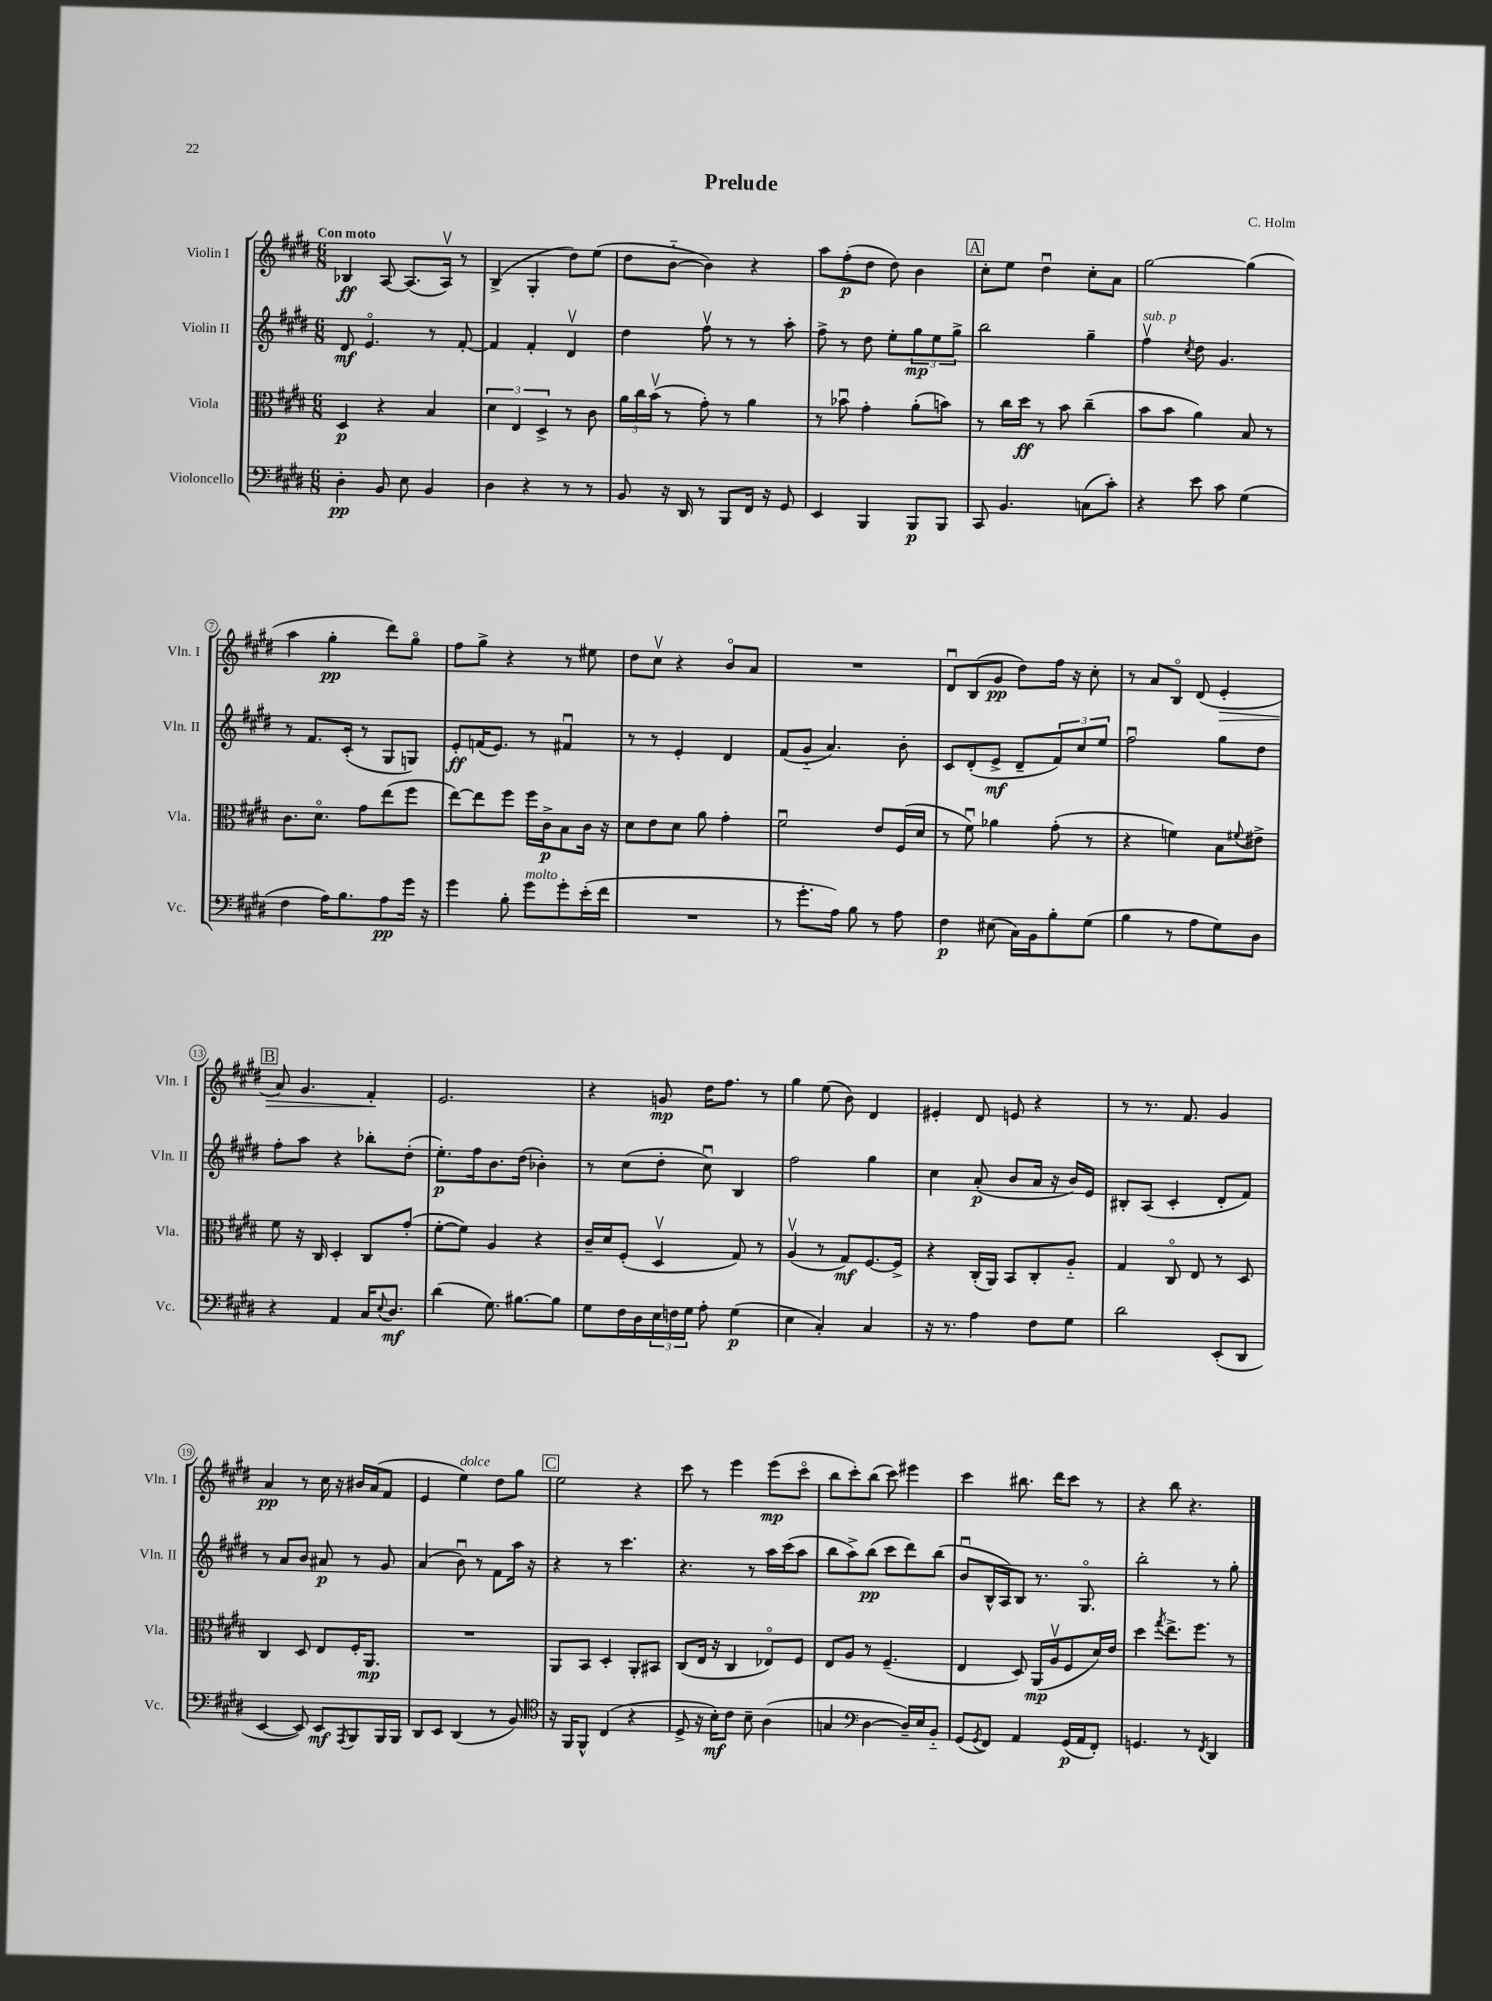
\header { title = "Prelude" composer = "C. Holm" }
<<
\new StaffGroup <<
\new Staff = "s0" \with { instrumentName = "Violin I" shortInstrumentName = "Vln. I" } {
    \clef treble \key e \major \numericTimeSignature \time 6/8 \tempo "Con moto"
    bes4\ff a8~ a8.( a16\upbow) r8 |
    b4->( gis4-. dis''8) e''8( |
    dis''8 b'8~-_ b'4) r4 |
    a''8 fis''8-.\p( dis''8 dis''8) b'4 |
    \mark \markup { \box "A" } cis''8-. e''8 dis''4\downbow cis''8-. a'8 |
    gis''2~ gis''4( |
    a''4 gis''4-.\pp dis'''8) gis''8\flageolet |
    fis''8 gis''8-> r4 r8 eis''8 |
    dis''8 cis''8\upbow r4 b'8\flageolet a'8 |
    R2. |
    dis'8\downbow b8( gis'8\pp dis''8) fis''16 r16 cis''8-. |
    r8 a'8 b8\flageolet dis'8( e'4-.\> |
    \mark \markup { \box "B" } a'8) gis'4. fis'4-.\! |
    e'2. |
    r4 g'8\mp dis''16 fis''8. r8 |
    gis''4 e''8( b'8) dis'4 |
    eis'4-. dis'8 e'8 r4 |
    r8 r8. fis'8. gis'4 |
    a'4\pp r8 cis''16 r16 bis'16 a'16( fis'8 |
    e'4 e''4^\markup { \italic "dolce" }) dis''8 gis''8 |
    \mark \markup { \box "C" } e''2 r4 |
    cis'''8 r8 e'''4 e'''8\mp( cis'''8\flageolet |
    b''8 cis'''8-.) b''8( cis'''8) eis'''4 |
    cis'''4 bis''8. dis'''16 cis'''8 r8 |
    r4 b''8 r4. \bar "|." |
}
\new Staff = "s1" \with { instrumentName = "Violin II" shortInstrumentName = "Vln. II" } {
    \clef treble \key e \major \numericTimeSignature \time 6/8
    dis'8\mf e'4.\flageolet r8 fis'8~-. |
    fis'4 fis'4-. dis'4\upbow |
    dis''4 fis''8\upbow r8 r8 a''8-. |
    fis''8-> r8 dis''8 e''8-. \tuplet 3/2 { gis''8\mp e''8 gis''8-> } |
    \mark \markup { \box "A" } b''2 gis''4-- |
    fis''4\upbow^\markup { \italic "sub. p" } \acciaccatura { cis''8 } dis''8 gis'4. |
    r8 fis'8. cis'16-.( r8 gis8 g8) |
    e'8-.\ff f'16( e'8.) r8 fis'4\downbow |
    r8 r8 e'4-. dis'4 |
    fis'8( gis'8-_ a'4.) b'8-. |
    cis'8 dis'8-.( e'8->\mf dis'8-- \tuplet 3/2 { fis'8) cis''8 e''8 } |
    fis''2\downbow gis''8 dis''8 |
    \mark \markup { \box "B" } fis''8-. a''8 r4 bes''8-. dis''8-.( |
    e''8.-.\p) fis''16 b'8. dis''16( bes'4-.) |
    r8 cis''8( dis''8-. cis''8\downbow) b4 |
    fis''2 gis''4 |
    cis''4 a'8-.\p( b'8 a'16 r16 b'16) e'16 |
    bis8-. a8( cis'4-. dis'8-. fis'8) |
    r8 a'8 b'8 ais'8\p r8 gis'8 |
    a'4( b'8\downbow) r8 fis'8 a''16 r16 |
    \mark \markup { \box "C" } r4 r8 cis'''4. |
    r4. r8 a''16 cis'''16( a''8 |
    b''8 a''8->) b''8\pp( cis'''8 dis'''8) b''8( |
    b'8\downbow b16-^ a16) b8 r8. gis8.\flageolet |
    b''2-. r8 gis''8-. \bar "|." |
}
\new Staff = "s2" \with { instrumentName = "Viola" shortInstrumentName = "Vla." } {
    \clef alto \key e \major \numericTimeSignature \time 6/8
    dis4\p r4 b4 |
    \tuplet 3/2 { dis'4 e4 dis4-> } r8 cis'8 |
    \tuplet 3/2 { a'16 cis''16 b'16\upbow( } r8 gis'8-.) r8 a'4 |
    r8 bes'8\downbow gis'4-. a'8-.( b'8) |
    \mark \markup { \box "A" } r8 cis''16 dis''16\ff r8 b'8 cis''4--( |
    b'8 b'8 a'4) b8 r8 |
    cis'8. dis'8.\flageolet gis'8 e''8( fis''8 |
    e''8~) e''8 fis''8 fis''16 cis'16->\p b8 cis'16 r16 |
    dis'8 e'8 dis'8 a'8 gis'4-. |
    fis'2\downbow e'8 fis16( dis'16 |
    r8 fis'8\downbow) aes'4 gis'8-.( r8 |
    r4 f'4) b8 \appoggiatura { fis'8 } eis'8-> |
    \mark \markup { \box "B" } fis'8 r16 cis16 dis4-. cis8 gis'8-.( |
    fis'8~-. fis'8) a4 r4 |
    cis'16-- dis'16 fis8-.( dis4\upbow gis8) r8 |
    a4\upbow( r8 gis8\mf) fis8.~ fis16-> |
    r4 cis16-.( a,16) b,8 cis8-. a8-_ |
    gis4 cis8\flageolet e8 r8 dis8 |
    cis4 dis8 e8 fis16-. a,8.\mp |
    R2. |
    \mark \markup { \box "C" } a,8 b,8 dis4-. a,8-. bis,8 |
    cis8( e16 r16 cis4 ees8\flageolet) fis8 |
    e8 a8 r8 fis4.--( |
    e4 dis8) a,16\mp( a16\upbow fis8 dis'16) e'16 |
    dis''4 \acciaccatura { gis''8 } e''8.-> fis''8. r8 \bar "|." |
}
\new Staff = "s3" \with { instrumentName = "Violoncello" shortInstrumentName = "Vc." } {
    \clef bass \key e \major \numericTimeSignature \time 6/8
    dis4-.\pp b,8 e8 b,4 |
    dis4 r4 r8 r8 |
    b,8 r16 dis,16 r8 b,,8 fis,16 r16 gis,8 |
    e,4 b,,4 b,,8\p b,,8 |
    \mark \markup { \box "A" } cis,8 b,4. c8( cis'8-.) |
    r4 e'8 cis'8 gis4( |
    fis4 a16) b8. a8\pp gis'16 r16 |
    gis'4 b8-. gis'8^\markup { \italic "molto" } gis'8-. e'16-.( fis'16 |
    R2. |
    r8 gis'8.-. a16) b8 r8 a8 |
    fis4\p eis8( cis16) b,16 b8-. gis8( |
    b4 r8 a8 gis8) dis8 |
    \mark \markup { \box "B" } r4 a,4 cis16 \appoggiatura { e8 } dis8.\mf |
    dis'4( gis8.) bis8.~ bis8 |
    gis8 fis16 dis16 \tuplet 3/2 { e16 f16 gis16 } a8-. gis4\p( |
    e4 cis4-.) cis4 |
    r16 r8. a4 fis8 gis8 |
    dis'2 e,8-.( dis,8 |
    e,4~ e,8) e,8\mf \acciaccatura { a,,8 } b,,8 b,,16 b,,16 |
    dis,8 e,8 dis,4( r8 b,8) |
    \mark \markup { \box "C" } \clef tenor r16 fis,16 fis,8-^ cis4( r4 |
    dis8-> r16 b16-.\mf) cis'8 b8-- a4( |
    g4 \clef bass dis4~ dis16--) e16 b,8-_ |
    gis,8( \acciaccatura { gis,8 } fis,8) a,4 gis,16\p( a,16 fis,8-.) |
    g,4. r8 \acciaccatura { fis,8 } dis,4 \bar "|." |
}
>>
>>
\layout { \context { \Score \override BarNumber.stencil = #(make-stencil-circler 0.1 0.3 ly:text-interface::print) } }
